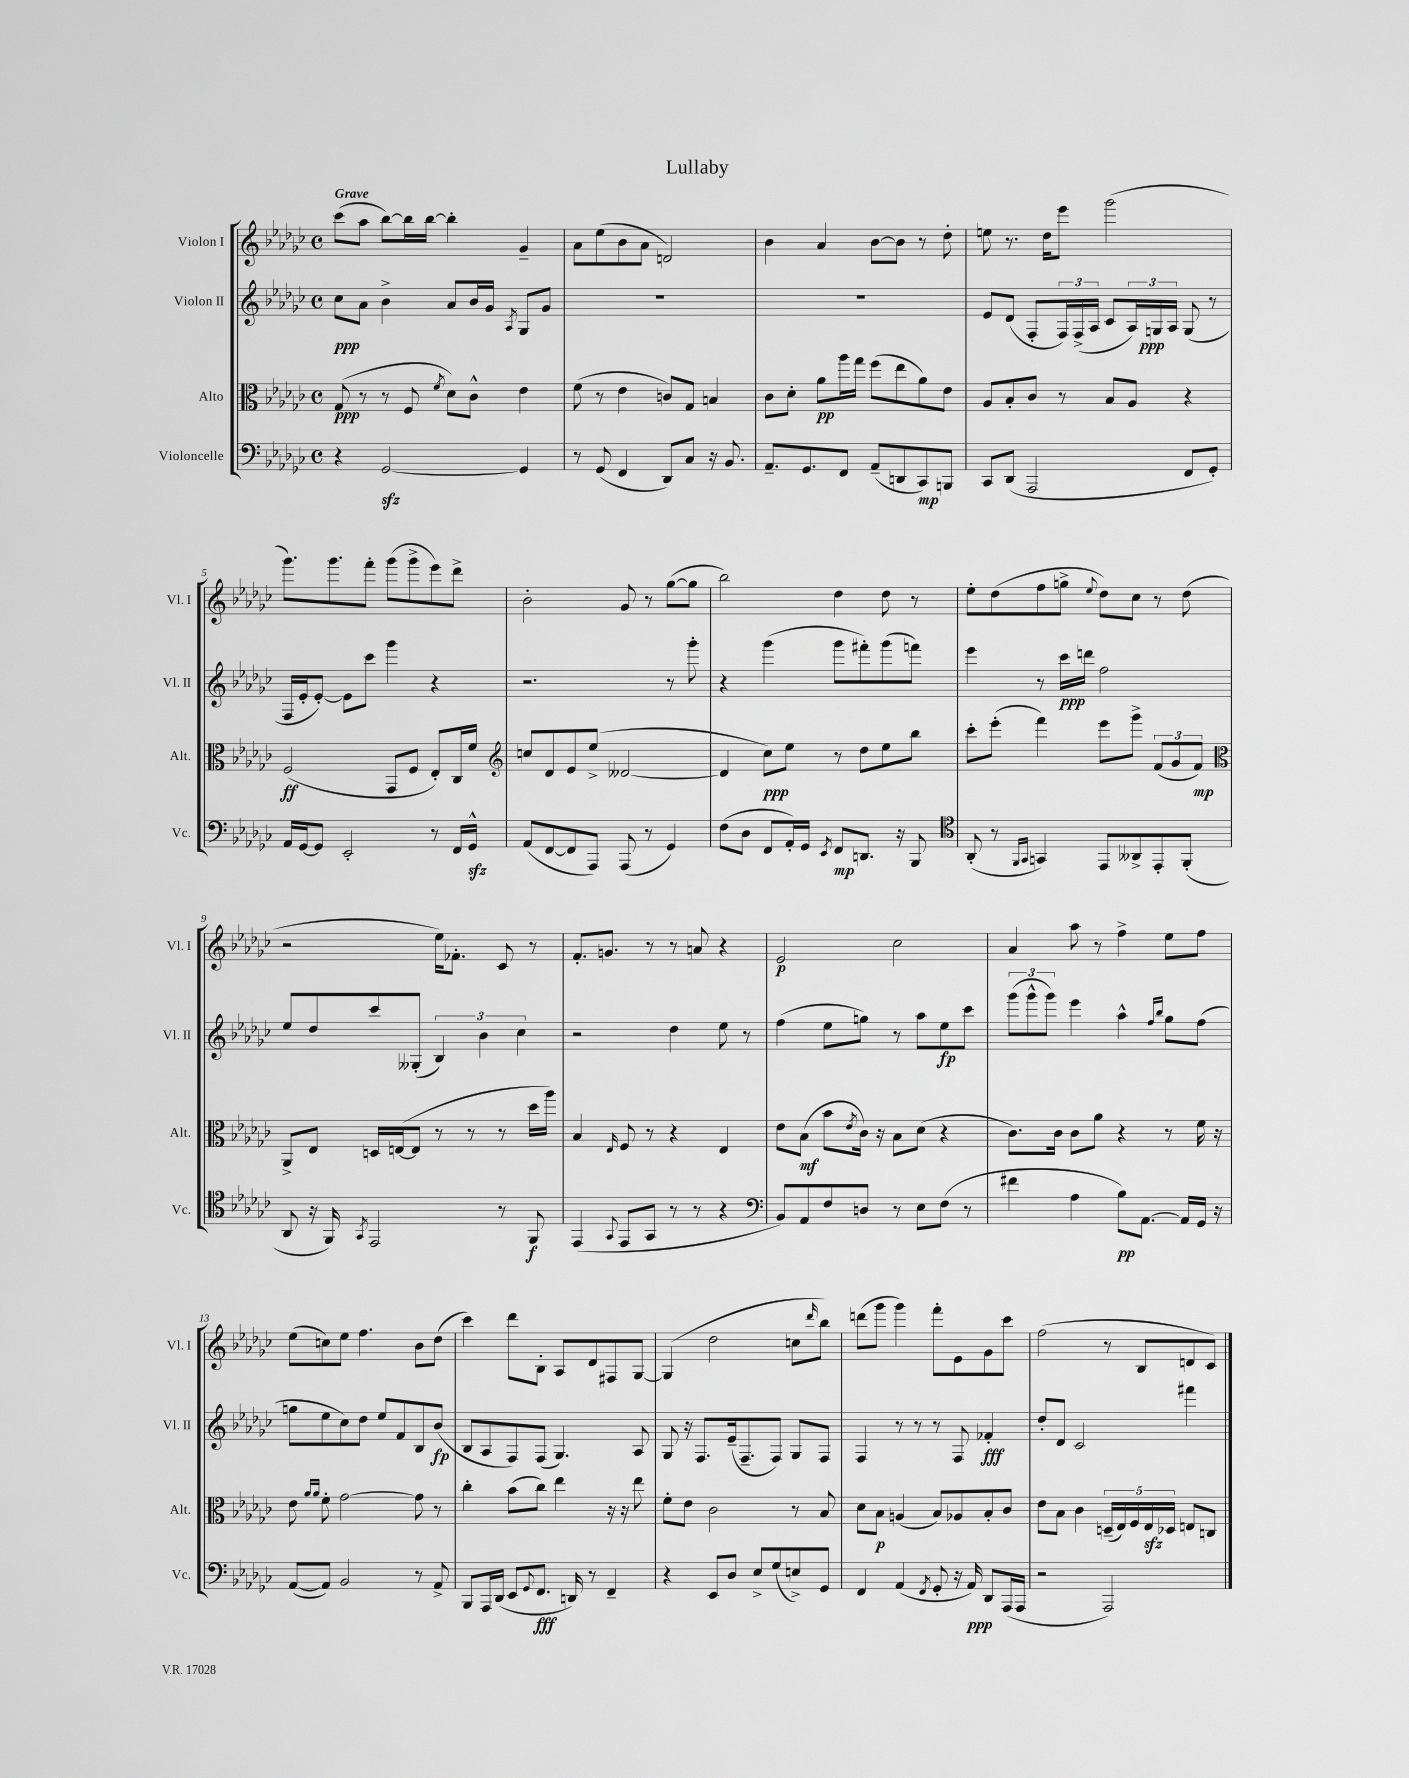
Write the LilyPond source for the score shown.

\header { title = "Lullaby" }
<<
\new StaffGroup <<
\new Staff = "s0" \with { instrumentName = "Violon I" shortInstrumentName = "Vl. I" } {
    \clef treble \key ges \major \defaultTimeSignature \time 4/4 \tempo "Grave"
    ces'''8( aes''8 bes''8~) bes''16 bes''16~ bes''4-. ges'4-- |
    aes'8 ees''8( bes'8 aes'8 d'2) |
    bes'4 aes'4 bes'8~ bes'8 r8 des''8-. |
    e''8 r8. des''16 ees'''8 ges'''2( |
    ges'''8.) ges'''8. f'''8-. ges'''8( ges'''8-> ees'''8) des'''8-> |
    bes'2-. ges'8 r8 ges''8~( ges''8 |
    bes''2) des''4 des''8 r8 |
    ees''8-. des''8( f''8 g''8-> \appoggiatura { ees''8 } des''8) ces''8 r8 des''8( |
    r2 ees''16) fes'8.-. ces'8 r8 |
    f'8.-. g'8. r8 r8 a'8 r4 |
    ees'2\p ces''2 |
    aes'4 aes''8 r8 f''4-> ees''8 f''8 |
    ees''8( c''8) ees''8 f''4. bes'8 des''8( |
    ces'''4) des'''8 bes8-. aes8 des'8 fis8 ges8~ |
    ges4( des''2 c''8 \grace { des'''16 } bes''8) |
    d'''8( ges'''8 ges'''4) f'''8-. ees'8 ges'8 ces'''8 |
    f''2( r8 bes8 d'8 ces'8) \bar "|." |
}
\new Staff = "s1" \with { instrumentName = "Violon II" shortInstrumentName = "Vl. II" } {
    \clef treble \key ges \major \defaultTimeSignature \time 4/4
    ces''8\ppp aes'8 bes'4-> aes'8 bes'16 ges'16 \acciaccatura { aes8 } ges8 ges'8 |
    R1 |
    R1 |
    ees'8 des'8( f8-. \tuplet 3/2 { f16) f16->( aes16 } ces'8 \tuplet 3/2 { aes16) g16\ppp aes16 } g8( r8 |
    f16 ees'16-. ees'8~-.) ees'8 ces'''8 ges'''4 r4 |
    r2. r8 ges'''8-. |
    r4 ges'''4( ges'''8 fis'''8-.) ges'''8( f'''8) |
    ees'''4 r8 ces'''16\ppp d'''16 f''2 |
    ees''8 des''8 ces'''8 geses8-.( \tuplet 3/2 { bes4) bes'4 ces''4 } |
    r2 des''4 ees''8 r8 |
    f''4( ees''8 g''8) r8 aes''8 ees''8\fp ces'''8 |
    \tuplet 3/2 { ges'''8( ges'''8-^ ges'''8) } ees'''4 aes''4-^ \grace { f''16 bes''16 } ges''8 f''8( |
    g''8 ees''8 ces''8) des''8 ees''8 f'8 bes8 bes'8\fp( |
    bes8 aes8 f8) f8( ges4.) aes8 |
    ges8 r16 f8. ees'16--( f8.-- f8) ges8 f8 |
    f4 r8 r8 r8 f8 fes'4-.\fff |
    des''8-. des'8 ces'2 fis'''4 \bar "|." |
}
\new Staff = "s2" \with { instrumentName = "Alto" shortInstrumentName = "Alt." } {
    \clef alto \key ges \major \defaultTimeSignature \time 4/4
    ges8\ppp( r8 r8 f8 \acciaccatura { f'8 } des'8) ces'8-^ ees'4 |
    f'8( r8 ees'4 c'8) ges8 b4 |
    ces'8 des'8-. aes'8\pp aes''16 ges''16 f''8( ees''8 aes'8) ees'8 |
    aes8 bes8-. ces'8 r8 bes8 aes8 r4 |
    f2\ff( ges,8 f8 ees8-.) ces16 f'16 |
    \clef treble c''8 des'8 ees'8 ees''8->( deses'2~ |
    deses'4 ces''8\ppp) ees''8 r8 des''8 ees''8 bes''8 |
    ces'''8-. ees'''8-.( f'''4) ees'''8 ges'''8-> \tuplet 3/2 { f'8( ges'8 f'8\mp) } |
    \clef alto aes,8-> ees8 d16 e16~( e8 r8 r8 r8 des''16 aes''16) |
    bes4 \grace { ees16 } f8 r8 r4 ees4 |
    ees'8 bes8\mf( bes'8 \acciaccatura { ees'8 } ces'16) r16 bes8 des'8( r4 |
    ces'8.) ces'16 ces'8 aes'8 r4 r8 f'16 r16 |
    ees'8 \grace { aes'16 aes'16 } f'8-. ges'2~ ges'8 r8 |
    ces''4-. bes'8( ces''8) ees''4 r16 r16 ees''8 |
    f'8-. ees'8 ces'2 r8 bes8 |
    des'8 bes8\p a4( bes8) aes8 bes8-. ces'8 |
    ees'8 bes8 ces'4 \tuplet 5/4 { d16--( ees16) f16 ees16\sfz des16 } e8 c8 \bar "|." |
}
\new Staff = "s3" \with { instrumentName = "Violoncelle" shortInstrumentName = "Vc." } {
    \clef bass \key ges \major \defaultTimeSignature \time 4/4
    r4 ges,2~\sfz ges,4 |
    r8 ges,8( f,4 des,8) ces8 r16 bes,8. |
    aes,8.-- ges,8. f,8 aes,8--( d,8 ces,8\mp) b,,8 |
    ces,8 des,8( aes,,2 f,8 ges,8-.) |
    aes,16 ges,16~ ges,8 ees,2-. r8 f,16 ges,16-^\sfz |
    aes,8( f,8~ f,8 aes,,8) aes,,8( r8 ges,4) |
    f8( des8 f,8 aes,16-.) ges,16 \acciaccatura { ees,8 } f,8\mp d,8. r16 bes,,8 |
    \clef tenor aes,8-.( r8 \grace { f,16 ges,16 } g,4) ees,8 aeses,8-> ees,8-. f,8-.( |
    aes,8 r16 f,16) \acciaccatura { ges,8 } ees,2 r8 f,8\f |
    ees,4( \appoggiatura { ges,8 } ees,8 ges,8 r8 r8 r4 |
    \clef bass bes,8) aes,8 f8 d8 r8 ees8 f8( r8 |
    fis'4 aes4 bes8\pp) aes,8.~ aes,16 ges,16 r16 |
    aes,8~( aes,8) bes,2 r8 aes,8-> |
    bes,,8 aes,,16 des,16( ees,8 \appoggiatura { ges,8 } f,8.\fff d,16) r8 f,4-- |
    r4 ees,8 des8 ees8-> ges8( e8->) ges,8 |
    f,4 aes,4( \acciaccatura { f,8 } ges,8-. r16 aes,16\ppp) des,8 aes,,16( aes,,16 |
    r2 aes,,2) \bar "|." |
}
>>
>>
